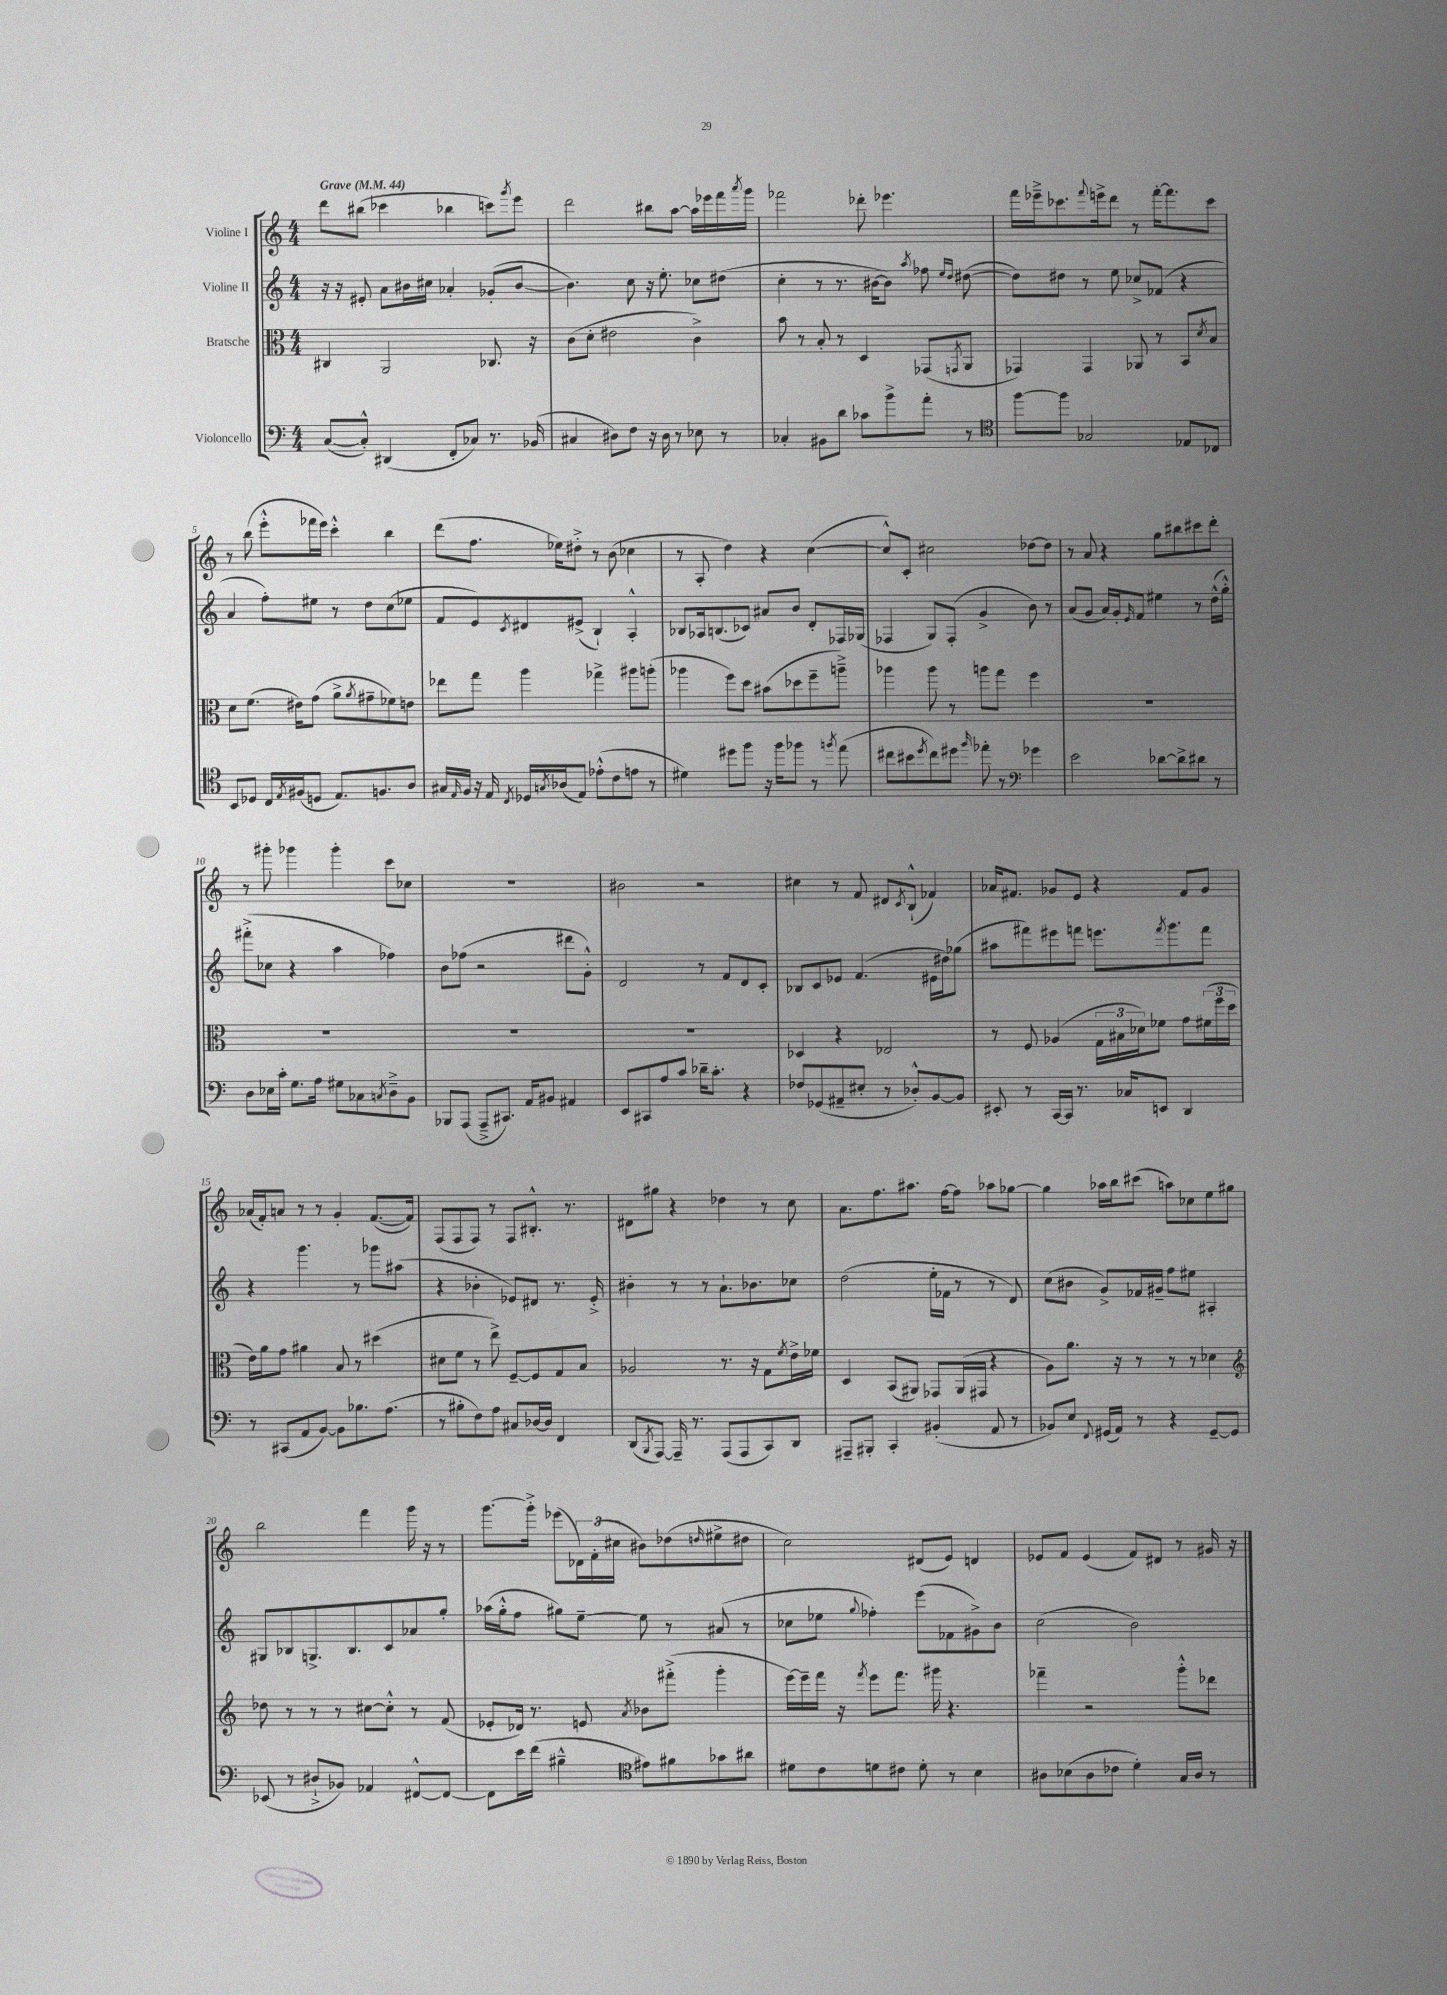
<<
\new StaffGroup <<
\new Staff = "s0" \with { instrumentName = "Violine I" } {
    \clef treble \key c \major \numericTimeSignature \time 4/4 \tempo "Grave" 4 = 44
    d'''8 bis''8( ces'''4 bes''4 c'''8) \acciaccatura { g'''8 } e'''8 |
    d'''2 bis''8 a''8~ a''16 ees'''16 f'''16 \acciaccatura { a'''8 } g'''16 |
    fes'''2 des'''8-. ees'''4. |
    f'''16 ees'''16---> ces'''8. \appoggiatura { f'''8 } e'''16-> d'''8 r8 f'''16~-. f'''8. ces'''8 |
    r8 b''8( e'''8-.-^ fes'''16 e'''16) c'''4-.-^ b''4 |
    d'''8( f''8. ees''16) dis''8-.-> r8 b'8( ces''4 |
    r8 a8-. d''4) r4 c''4~( |
    c''8-^) c'8-. cis''2 des''8~ des''8 |
    r8 a'8 r4 g''8 bis''8 cis'''8 d'''8-. |
    r8 gis'''8-. ges'''4 ges'''4-. c'''8 ces''8 |
    R1 |
    bis'2 r2 |
    cis''4 r8 f'8 dis'8 \acciaccatura { c'8 } b8-!-^( fes'4) |
    aes'16 fis'8. ges'8 e'8 r4 fis'8 ges'8 |
    aes'16( f'16-.) a'8 r8 r8 g'4-. f'8.~( f'16) |
    f8( f8 f8) r8 f8 bis8.-.-^ r8. |
    dis'8 gis''8 r4 des''4 r8 c''8 |
    a'8. f''8. ais''8. f''16~ f''8 aes''8 ges''8~ |
    ges''4 aes''16 b''16 cis'''8( a''8) ces''8 e''8 gis''8 |
    b''2 f'''4 g'''16 r16 r8 |
    g'''8.~ g'''16-.-> ees'''8( \tuplet 3/2 { des'16) f'16-.( cis''16 } bis'8) des''8( \grace { d''16 } eis''8-> dis''8 |
    c''2) dis'8( e'8) d'4 |
    ees'8 f'8 ees'4( f'8) dis'8 r8 gis'16 r16 \bar "|." |
}
\new Staff = "s1" \with { instrumentName = "Violine II" } {
    \clef treble \key c \major \numericTimeSignature \time 4/4
    r16 r16 eis'8-. a'8 bis'16 cis''16 aes'4-. ges'8-.( bis'8~ |
    bis'4.) c''8 r16 e''8.-. ces''8 dis''8( |
    c''4-. r8 r8. bis'16~ bis'8) \acciaccatura { a''8 } fes''8 \grace { e''16 d''16 } dis''8~( |
    dis''8) dis''8 r8 e''8 ces''8-> fes'8( r4 |
    a'4 f''8-.) eis''8 r8 d''8 c''8( ees''8 |
    f'8 e'8) \acciaccatura { c'8 } dis'8 eis'8->( b4-!) a4-.-^ |
    bes8 aes16 b8.( ces'8) ais'8 b'8 d'8-. fes16 ges16( |
    fes4 g8) fes8-.( g'4-> b'8) r8 |
    a'8( g'8 a'16) g'16-. \grace { e'16 } f'8 eis''4 r8 d''16-^( g''16-.-^) |
    fis'''8-.->( ces''8 r4 a''4 fes''4) |
    b'8 fes''8( r2 dis'''8 g'8-.-^) |
    d'2 r8 f'8 d'8 c'8-. |
    bes8 c'8 ees'8 f'4.( eis'16 dis''16) ges''8( |
    ais''8 fis'''8) eis'''8 f'''8 e'''8. \acciaccatura { f'''8 } g'''8. f'''8 |
    r4 g'''4. r8 ges'''8 ais''8( |
    r4 bes'4-. ees'8) dis'8 r8. ees'16-.-> |
    bis'4-. r8 r8 a'8.-! bes'8. ces''8 |
    d''2( e''16-. fes'16 r8 r8 d'8) |
    c''8( bis'8 g'8->) fes'16 gis'16-- f''8 eis''8 ais4-. |
    gis8 bes8 g8.-> bes8. c'8 aes'8 g''8-. |
    aes''16( g''16-.-^ f''8 gis''8) e''8~-- e''8 r8 ais'8( r8 |
    ces''8 ees''8 \appoggiatura { g''8 } fes''4-.) e'''8( fes'8 gis'8->) b'8 |
    c''2( b'2) \bar "|." |
}
\new Staff = "s2" \with { instrumentName = "Bratsche" } {
    \clef alto \key c \major \numericTimeSignature \time 4/4
    cis4 a,2 ces8. r16 |
    c'8( d'8-. eis'2 c'4->) |
    b'8 r8 b8-. r8 d4 ges,8( \acciaccatura { g,8 } a,8 |
    ges,4) ges,4 aes,8 r8 b,8 \acciaccatura { d'8 } b8 |
    d'8 f'8.( eis'16) g'8( a'8-> \acciaccatura { a'8 } gis'8-- fes'8) e'8 |
    ees''8 g''8 a''4 ges''4-> ais''8 a''8-.( |
    aes''4 f''8) d''8 bis'8( des''8 f''8-- a''8--->) |
    aes''4 aes''8 r8 a''8 g''8 f''4 |
    R1 |
    R1 |
    R1 |
    R1 |
    des4 r4 ees2 |
    r8 f8 aes4( \tuplet 3/2 { g16 bis16 des'16) } fes'8 g'8 \tuplet 3/2 { fis'16( f''16 d''16 } |
    e'16) a'16 g'8 ais'4 b8 r8 dis''4( |
    dis'8 f'8 r8 e''8->) f8~-- f8 g8 b8 |
    aes2 r8. r16 g8 \acciaccatura { f'8 } e'16-> fes'16 |
    d4 b,8( ais,8) ges,8 ais,16( gis,16 r4 |
    a8) a'8. r16 r8 r8 r8 des'4 |
    \clef treble des''8 r8 r8 r8 cis''8~ cis''8-.-^ r8 f'8( |
    ees'8-. des'16) r8. e'8 \acciaccatura { a'8 } bes'8 fis'''8-.->( g'''4-. |
    e'''16~) e'''16-- f'''16 r16 \acciaccatura { f'''8 } e'''8 f'''8. gis'''16 r4. |
    fes'''4-- r2 g'''8-.-^ des'''8 \bar "|." |
}
\new Staff = "s3" \with { instrumentName = "Violoncello" } {
    \clef bass \key c \major \numericTimeSignature \time 4/4
    c8~( c8-.-^) dis,4( f,8-. ces8) r8. bes,16( |
    cis4 dis8) f8 r16 dis16 r8 ees8 r8 |
    ces4-. bis,8 d'8 ces'8 b'8-> a'8-. r8 |
    \clef tenor f''8~ f''8 ges2 ees8 ces8 |
    b,8 des8 c16 \acciaccatura { e8 } fis16( d8 e8.) f8. a8 |
    gis16 \grace { e16 } f16 r16 e16 \acciaccatura { c8 } des16 \acciaccatura { g8 } aes16( e8) ees'8-.-^( c'8 e'8 r8 |
    dis'4) dis''8 f''8 r16 f''16 fes''8 r8 \acciaccatura { f''8 } e''8( |
    cis''8 bis'8 \acciaccatura { d''8 } cis''8) dis''8 \grace { f''16 } ees''8-. r8 \clef bass ges'4 |
    e'2 des'8~ des'8-> dis'8 r8 |
    d8 ees16 c'16-. g8. a16 gis8 ces8 \acciaccatura { c8 } d8---> b,8 |
    bes,,8 a,,8( a,,8---> cis,8.) a,16 bis,8 ais,4 |
    e,8 cis,8 a8 c'8 des'16-- c'8.-. r4 |
    fes8 ges,8( ais,8-- eis8-. r8 des8-.-^) b,8~ b,8 |
    eis,8-. r8 c,16~ c,16 r8. ces16 e,8 d,4 |
    r8 cis,8( a,8 b,8~) b,8 bes8. a8.( |
    r8 bis8-. f8) a8 cis8 des16~ des16 f,4 |
    d,8( \acciaccatura { b,,8 } a,,8~) a,,16-- r8. a,,8( a,,8 c,8) d,8 |
    ais,,8-- bis,,8-. c,4-. bis,4-.( a,8 r8 |
    bes,8) e8 \appoggiatura { f,8 } gis,16( a,16) r8 r4 gis,8~-- gis,8 |
    ees,8( r8 dis8-!-> bes,8) aes,4 fis,8~-^ fis,8~ |
    fis,8 e'16 f'16( bis4---^ \clef tenor eis'8) fis'8 ges'8 ais'8 |
    dis'8 c'8 d'8 cis'8 d'8-. r8 b4 |
    ais8 bes8( ais8 ces'8 d'4-.) g16 ais16 r8 \bar "|." |
}
>>
>>
